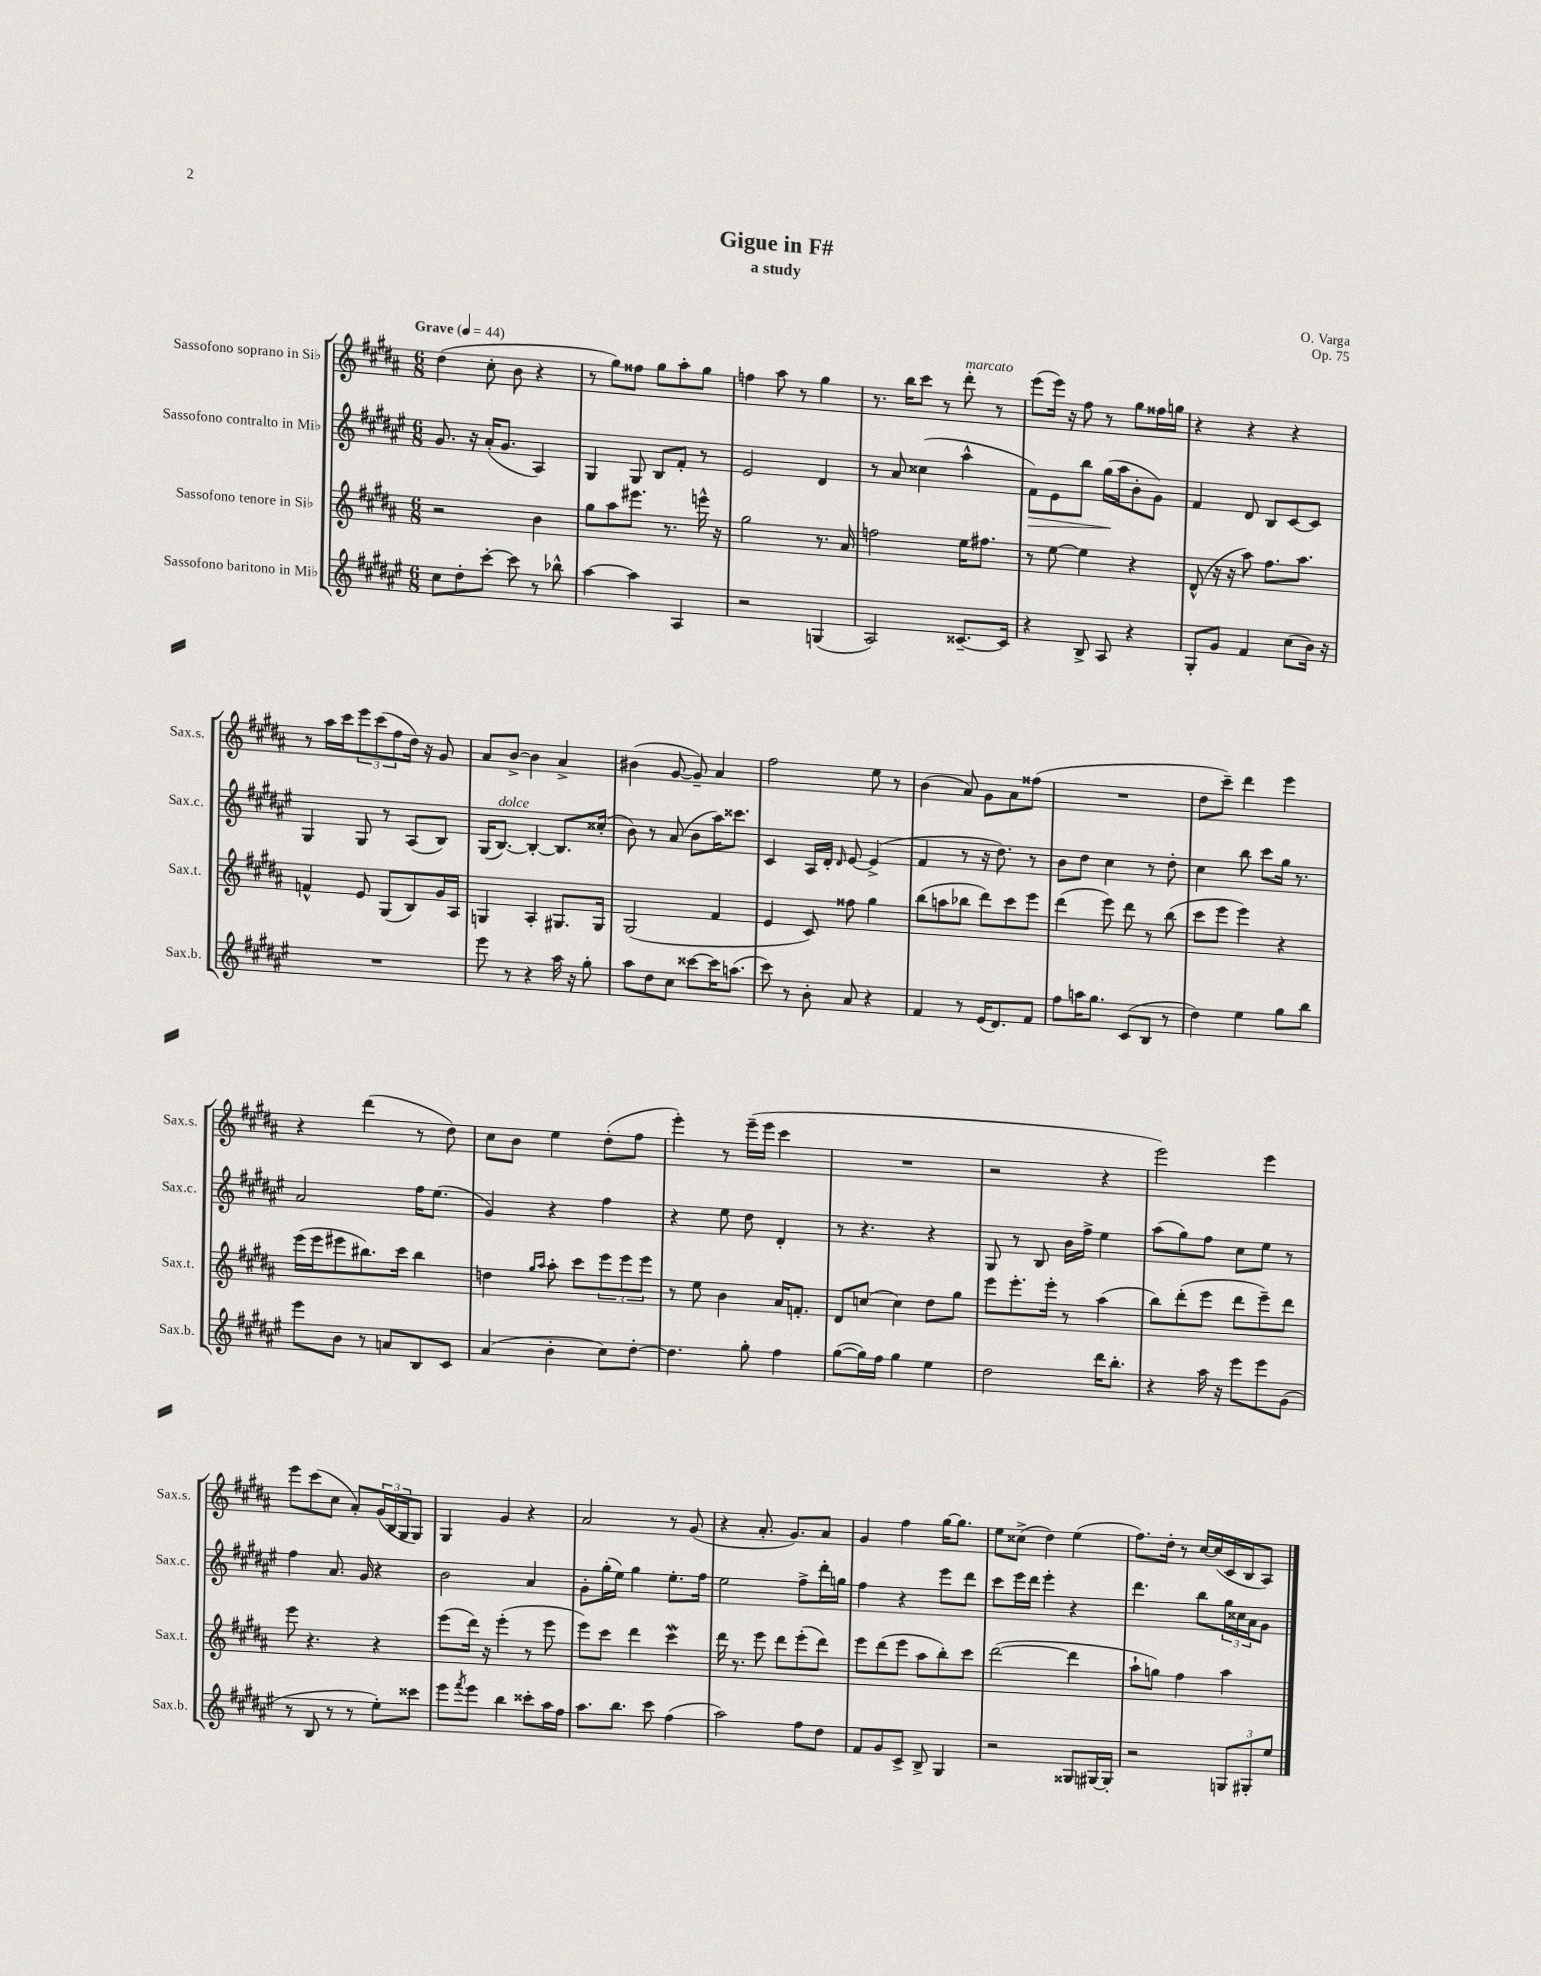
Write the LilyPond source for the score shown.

\header { title = "Gigue in F#" composer = "O. Varga" subtitle = "a study" opus = "Op. 75" }
<<
\new StaffGroup <<
\new Staff = "s0" \with { instrumentName = "Sassofono soprano in Sib" shortInstrumentName = "Sax.s." } {
    \clef treble \key b \major \numericTimeSignature \time 6/8 \tempo "Grave" 4 = 44
    dis''4( cis''8-. b'8 r4 |
    r8 gis''8) fisis''8 gis''8 ais''8-. gis''8 |
    f''4 ais''8 r8 gis''4 |
    r8. b''16 cis'''8 r8 dis'''8-.^\markup { \italic "marcato" } r8 |
    e'''8( e'''16) r16 fis''8 r8 gis''8 fisis''16 g''16 |
    r4 r4 r4 |
    r8 ais''16 cis'''16 \tuplet 3/2 { e'''8 cis'''8( fis''8 } dis''16) r16 gis'8 |
    ais'8 b'8~-> b'4 ais'4-> |
    bis'4( gis'8~ gis'8--) ais'4 |
    fis''2 e''8 r8 |
    b'4( ais'8) gis'8 ais'8 fisis''8( |
    R2. |
    dis''8 cis'''8--) dis'''4 e'''4 |
    r4 dis'''4( r8 dis''8) |
    cis''8 b'8 e''4 dis''8-.( fis''8 |
    e'''4-.) r8 e'''16--( e'''16 cis'''4 |
    R2. |
    r2 r4 |
    e'''2) e'''4 |
    e'''8 cis'''8( cis''8 ais'8-.) \tuplet 3/2 { gis'16( b16 gis16 } gis8) |
    gis4 gis'4 r4 |
    ais'2 r8 gis'8( |
    r4 ais'8.-. gis'8.) ais'8 |
    gis'4 fis''4 gis''16~ gis''8. |
    e''8 cisis''8->( dis''4) e''4( |
    fis''8.) dis''16-. r8 cis''16~ cis''16( cis'16 b16 ais8) \bar "|." |
}
\new Staff = "s1" \with { instrumentName = "Sassofono contralto in Mib" shortInstrumentName = "Sax.c." } {
    \clef treble \key fis \major \numericTimeSignature \time 6/8
    gis'8. r16 ais'16-.( gis'8. ais4) |
    gis4 gis8 b8 fis'8-. r8 |
    eis'2 dis'4 |
    r8 ais'8 cisis''4( ais''4-^ |
    fis'8\>) eis'8 b''8 gis''16\!( ais''16 b'8-. gis'8) |
    fis'4 dis'8 b8 cis'8~ cis'8 |
    gis4 gis8 r8 ais8( b8) |
    gis16( b8.~^\markup { \italic "dolce" }) b4~-. b8. cisis''16-.( |
    b'8) r8 ais'8( b'8 ais''16) cisis'''8. |
    cis'4 ais16 dis'16-. \grace { dis'16 } eis'8~ eis'4->( |
    fis'4 r8 r16 dis''8.) r8 |
    b'8 dis''8 cis''4 r8 dis''8-. |
    cis''4 b''8 cis'''8 gis''16 r8. |
    ais'2 fis''16 eis''8.( |
    gis'4) r4 fis''4 |
    r4 eis''8 dis''8 dis'4-. |
    r8 r4. r4 |
    gis8 r8 b8 b'16 fis''16-> eis''4 |
    ais''8( gis''8) fis''8 cis''8 eis''8 r8 |
    fis''4 ais'8. gis'16 r4 |
    b'2 ais'4 |
    gis'8-. gis''16-.( eis''16) gis''4 eis''8.-. fis''16 |
    eis''2 fis''8-> dis'''16-. g''16 |
    fis''4 r4 eis'''8 dis'''8 |
    cis'''8 eis'''16 dis'''16 eis'''4-. r4 |
    dis'''4. b''8 \tuplet 3/2 { gis''16 cisis''16 ais'16 } gis'8 \bar "|." |
}
\new Staff = "s2" \with { instrumentName = "Sassofono tenore in Sib" shortInstrumentName = "Sax.t." } {
    \clef treble \key b \major \numericTimeSignature \time 6/8
    r2 b'4 |
    gis''8 ais''8 eis'''8. r8. e'''16-^ r16 |
    gis''2 r8. ais'16 |
    f''2 e''16 fis''8. |
    r8 e''8~ e''4 r4 |
    dis'8-^( r16 r16 ais''8) fis''8. ais''8. |
    f'4-^ e'8 gis8( b8) gis'16 ais16 |
    g4 ais4-. gis8. gis16 |
    gis2( fis'4 |
    e'4 cis'8) fisis''8 gis''4 |
    b''8( a''8 bes''8 dis'''8) cis'''8 e'''8 |
    dis'''4( e'''8) dis'''8 r8 b''8( |
    cis'''8 e'''8 e'''4) r4 |
    e'''16( e'''16 eis'''8 bis''8.) cis'''16 bis''4 |
    d''4 \grace { gis''16 ais''16 } ais''8-. cis'''8 \tuplet 3/2 { e'''8 e'''8 e'''8 } |
    r8 e''8 b'4 ais'16 f'8.-. |
    dis'8 c''8( c''4) dis''8 gis''8 |
    e'''8 e'''8.-. e'''16-. r8 ais''4( |
    b''8) dis'''8-.( e'''8 dis'''8 e'''8--) dis'''8 |
    e'''8 r4. r4 |
    e'''8( dis'''16) r16 e'''4-.( r8 e'''8 |
    e'''8) cis'''8 dis'''4 cis'''4\mordent |
    dis'''16 r8. e'''8 dis'''8 e'''8-.( dis'''8) |
    e'''8 dis'''8( e'''8 ais''8 b''8-.) cis'''8 |
    dis'''2~( dis'''4 |
    ais''8-! g''8) fis''4 ais''4 \bar "|." |
}
\new Staff = "s3" \with { instrumentName = "Sassofono baritono in Mib" shortInstrumentName = "Sax.b." } {
    \clef treble \key fis \major \numericTimeSignature \time 6/8
    cis''8 dis''8-. cis'''8~-. cis'''8 r8 bes''8-^ |
    ais''4~ ais''4 ais4 |
    r2 g4( |
    ais2) cisis'8.~-- cisis'16 |
    r4 b8-> ais8 r4 |
    gis8-. gis'8 fis'4 cis''8( b'16) r16 |
    R2. |
    eis'''8 r8 r4 ais''16 r16 gis''8-. |
    ais''8 dis''8 cis''8 cisis'''8~ cisis'''16 a''8.( |
    cis'''8) r8 b'8-. ais'8 r4 |
    fis'4 r8 eis'16( dis'8.) fis'8 |
    fis''8 a''16 gis''8. cis'8( b8 r8 |
    dis''4) eis''4 gis''8 b''8 |
    eis'''8 b'8 r8 a'8 b8 cis'8 |
    ais'4( b'4-. cis''8) dis''8~-. |
    dis''4. gis''8-. fis''4 |
    gis''8~( gis''16) fis''16 gis''4 eis''4 |
    dis''2 dis'''16 b''8.-. |
    r4 ais''16 r16 eis'''8 eis'''8 gis'8( |
    r8 b8 r8 r8 eis''8-.) cisis'''8 |
    eis'''8 \acciaccatura { fis'''8 } eis'''8 b''4 cisis'''8-. ais''16 fis''16 |
    ais''8. b''8. cis'''8 fis''4( |
    ais''2) fis''8 dis''8 |
    fis'8 gis'8 cis'8-> b8-> gis4 |
    r2 gisis8 gis16~ gis16-. |
    r2 \tuplet 3/2 { g8 gis8-. eis''8 } \bar "|." |
}
>>
>>
\layout { \context { \Score \remove "Bar_number_engraver" } }
